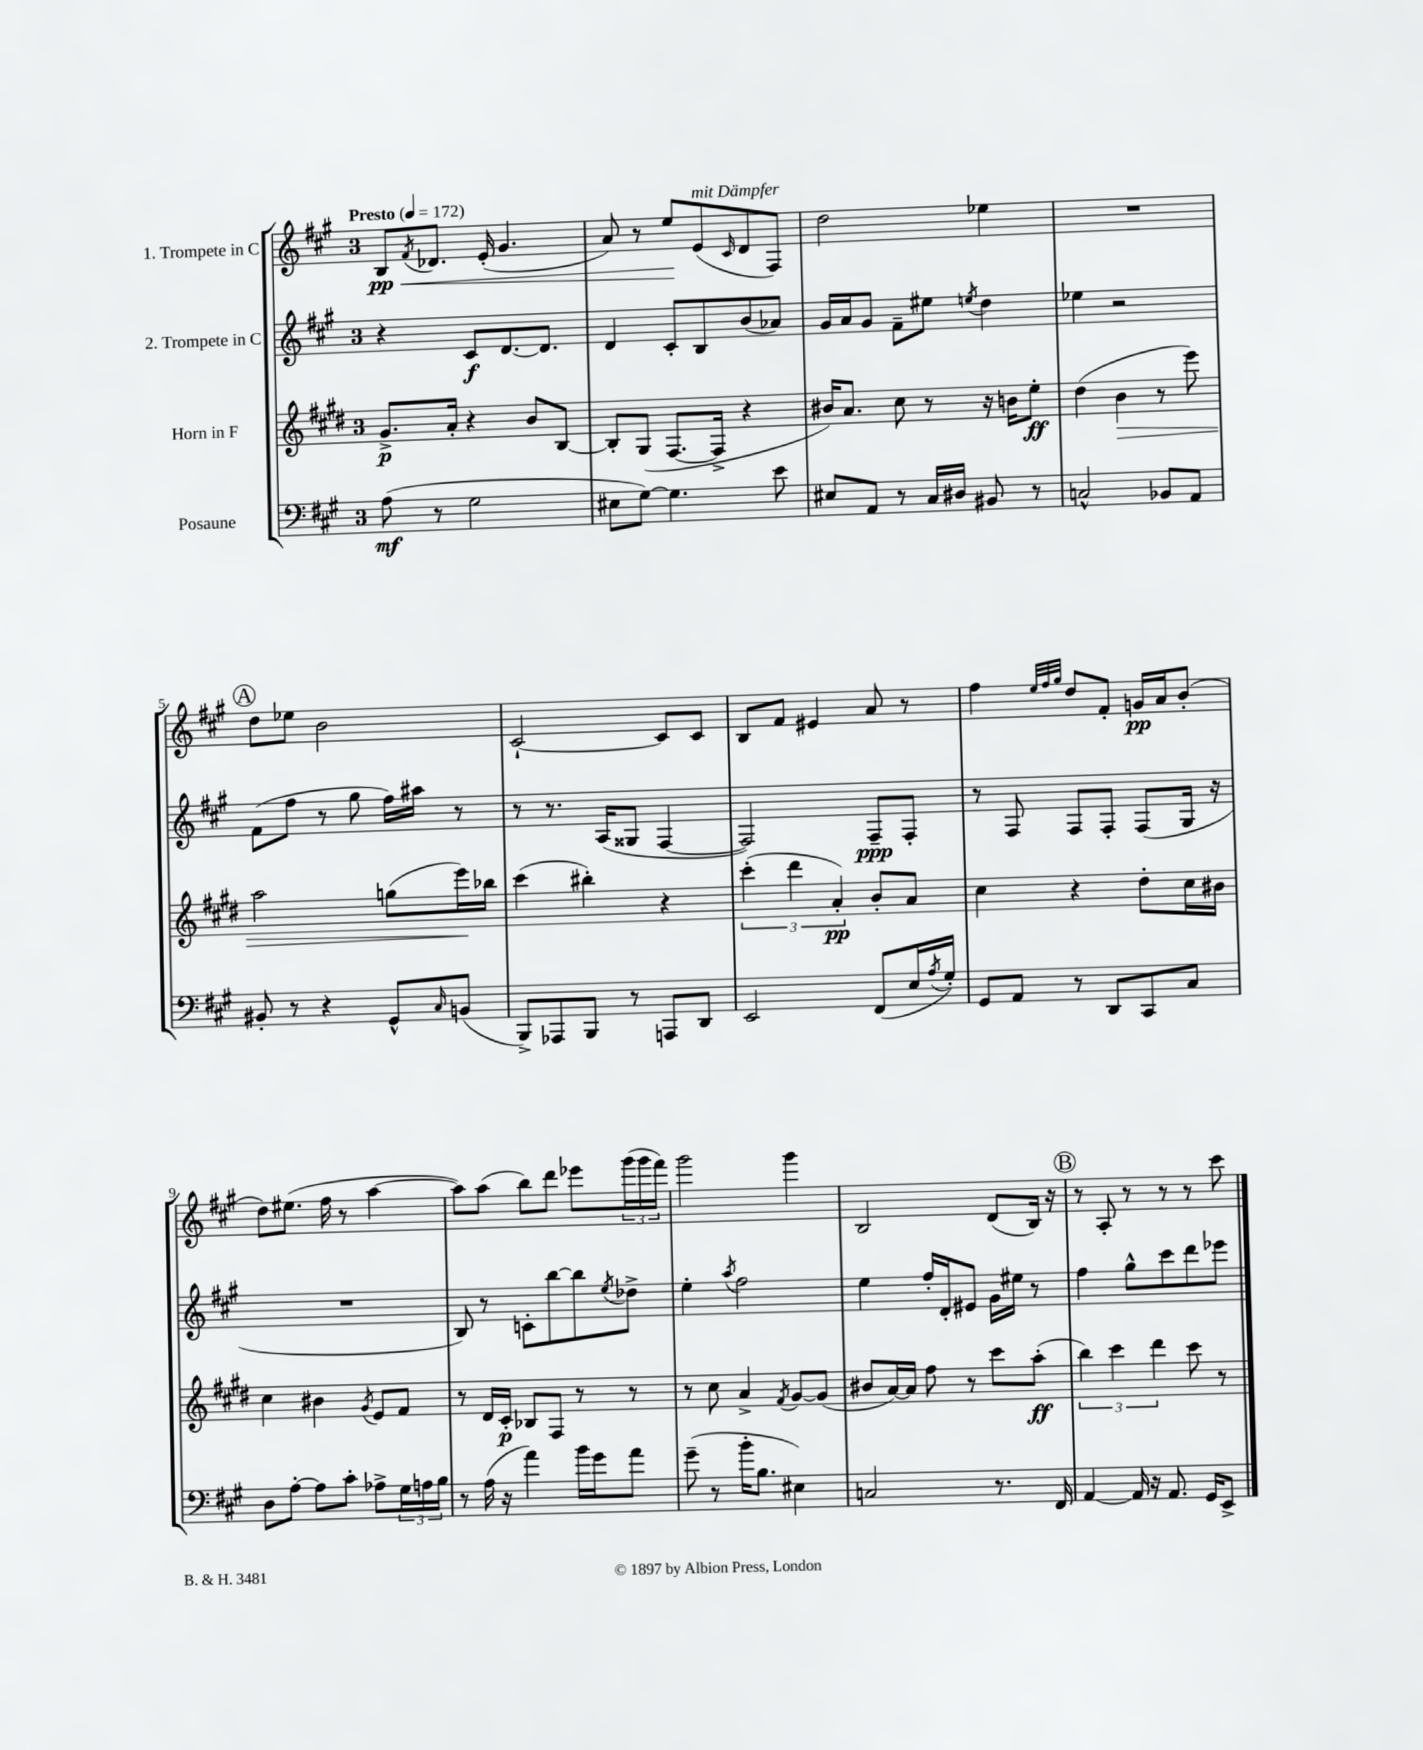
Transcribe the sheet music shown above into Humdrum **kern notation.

**kern	**kern	**kern	**kern
*staff4	*staff3	*staff2	*staff1
*clefF4	*clefG2	*clefG2	*clefG2
*k[f#c#g#]	*k[f#c#g#d#]	*k[f#c#g#]	*k[f#c#g#]
*M3/4	*M3/4	*M3/4	*M3/4
*MM172	*MM172	*MM172	*MM172
(8A\	8.g#^/L	4r	8B/L
.	.	.	8qf#/
8r	.	.	8.d-/J
.	16a'/Jk	.	.
2G#\	4r	8c#/L	.
.	.	.	(16e'/
.	.	[8.d/	4.g#/
.	8b/L	.	.
.	.	8.d/]J	.
.	[8B/J	.	.
=	=	=	=
8E#\L	8B'/]L	4d/	8a/)
[8G#\J)	(8G#/J	.	8r
4.G#\]	[8.F#/L	8c#'/L	8ee/L
.	.	8B/	(8e/
.	16F#^/]Jk	.	.
.	.	.	16qqc#/
.	4r	(8b/	8d/
8e\	.	8a-/J)	8F#/J)
=	=	=	=
8E#/L	16b#/LK)	16g#/LL	2dd\
.	8.a/J	16a/J	.
8AA/J	.	8g#/J	.
8r	8cc#\	8f#~\L	.
16C#/LL	8r	8ee#\J	.
16D#/JJ	.	.	.
.	.	8qee/	.
8BB#/	16r	4dd\	4ee-\
.	16b\LK	.	.
8r	8ee'\J	.	.
=	=	=	=
2C^^/	(4dd#\	4ee-\	2.r
.	4b\	2r	.
8BB-/L	8r	.	.
8AA/J	8eee\)	.	.
=	=	=	=
8BB#'/	2aa\	(8f#\L	8dd\L
8r	.	8ff#\J	8ee-\J
4r	.	8r	2b\
.	.	8gg#\	.
8GG#^^/L	(8gg\L	16ff#\LL)	.
.	.	16aa#\JJ	.
16qqC#/	.	.	.
(8BB/J	16eee\L)	8r	.
.	16bb-\JJ	.	.
=	=	=	=
8BBB^/L)	(4ccc#\	8r	[2c#`/
8AAA-/	.	8.r	.
8BBB/J	4bb#'\)	.	.
.	.	(16A/LK	.
8r	.	8G##/J	.
8AAA/L	4r	[4F#/	8c#/]L
8DD/J	.	.	8c#/J
=	=	=	=
2EE/	(6ccc#'\	2F#/])	8B/L
.	.	.	8f#/J
.	6ddd#\	.	.
.	.	.	4e#/
.	6a'/)	.	.
(8FF#/L	8b'/L	8F#~/L	8a/
16E/L	8a/J	8F#'/J	8r
8qA/	.	.	.
16G#'/JJ)	.	.	.
=	=	=	=
8GG#/L	4cc#\	8r	4ff#\
8AA/J	.	8F#/	.
.	.	.	32qqee/LLL
.	.	.	32qqff#/
.	.	.	32qqgg#/JJJ
8r	4r	8F#/L	8dd/L
8DD/L	.	8F#'/J	8f#'/J
8CC#/	8dd#'\L	(8F#/L	16g/LL
.	.	.	16a/J
8C#/J	16cc#\L	16G#/Jk	(8b'/J
.	16b#\JJ	16r	.
=	=	=	=
8D\L	4cc#\	2.r	8dd\L)
[8A'\J	.	.	(8.ee#\J
8A\]L	4b#\	.	.
.	.	.	16ff#\
8c#'\J	.	.	8r
.	8qg#/	.	.
8A-^\L	8e/L	.	[4aa\
24G#\L	8f#/J	.	.
24A\	.	.	.
24B\JJ	.	.	.
=	=	=	=
8r	8r	8B/)	8aa\]L)
(16A\	16d#/LL	8r	(8aa\J
16r	16c#'/JJ	.	.
4a\)	8B-/L	8c'\L	8bb\L)
.	8F#/J	[8bb\	8ddd\J
16b\LL	8r	8bb\]	8eee-\L
16g#\J	.	.	.
.	.	8qee/	.
8a\J	8r	8dd-^\J	(24ggg#\L
.	.	.	24ggg#\
.	.	.	24fff#\JJ)
=	=	=	=
(8g#~\	8r	4ee'\	2ggg#\
8r	8cc#\	.	.
.	.	8qaa/	.
16b'\LK	4a^/	2ff#\	.
8.B\J	.	.	.
.	8qf#/	.	.
4E#\)	[8g#/L	.	4ggg#\
.	(8g#/]J	.	.
=	=	=	=
2C/	8b#/L	4ee\	2B/
.	[16a/L)	.	.
.	16a/]JJ	.	.
.	8ff#\	16ff#'/LL	.
.	.	16d'/J	.
.	8r	8e#/J	.
8.r	8ccc#\L	16g#\LL	(8d/L
.	.	16ee#\JJ	.
.	(8aa'\J	8r	16B/Jk)
16FF#/	.	.	16r
=	=	=	=
[4AA/	6bb\)	4ff#\	8r
.	.	.	8A'/
.	6ccc#\	.	.
16AA/]	.	8gg#^^\L	8r
16r	.	.	.
.	6ddd#\	.	.
8.AA/	.	8ccc#\	8r
.	8ccc#\	8ddd\	8r
16GG#/LK	.	.	.
8EE^/J	8r	8eee-\J	8ccc#\
==	==	==	==
*-	*-	*-	*-
